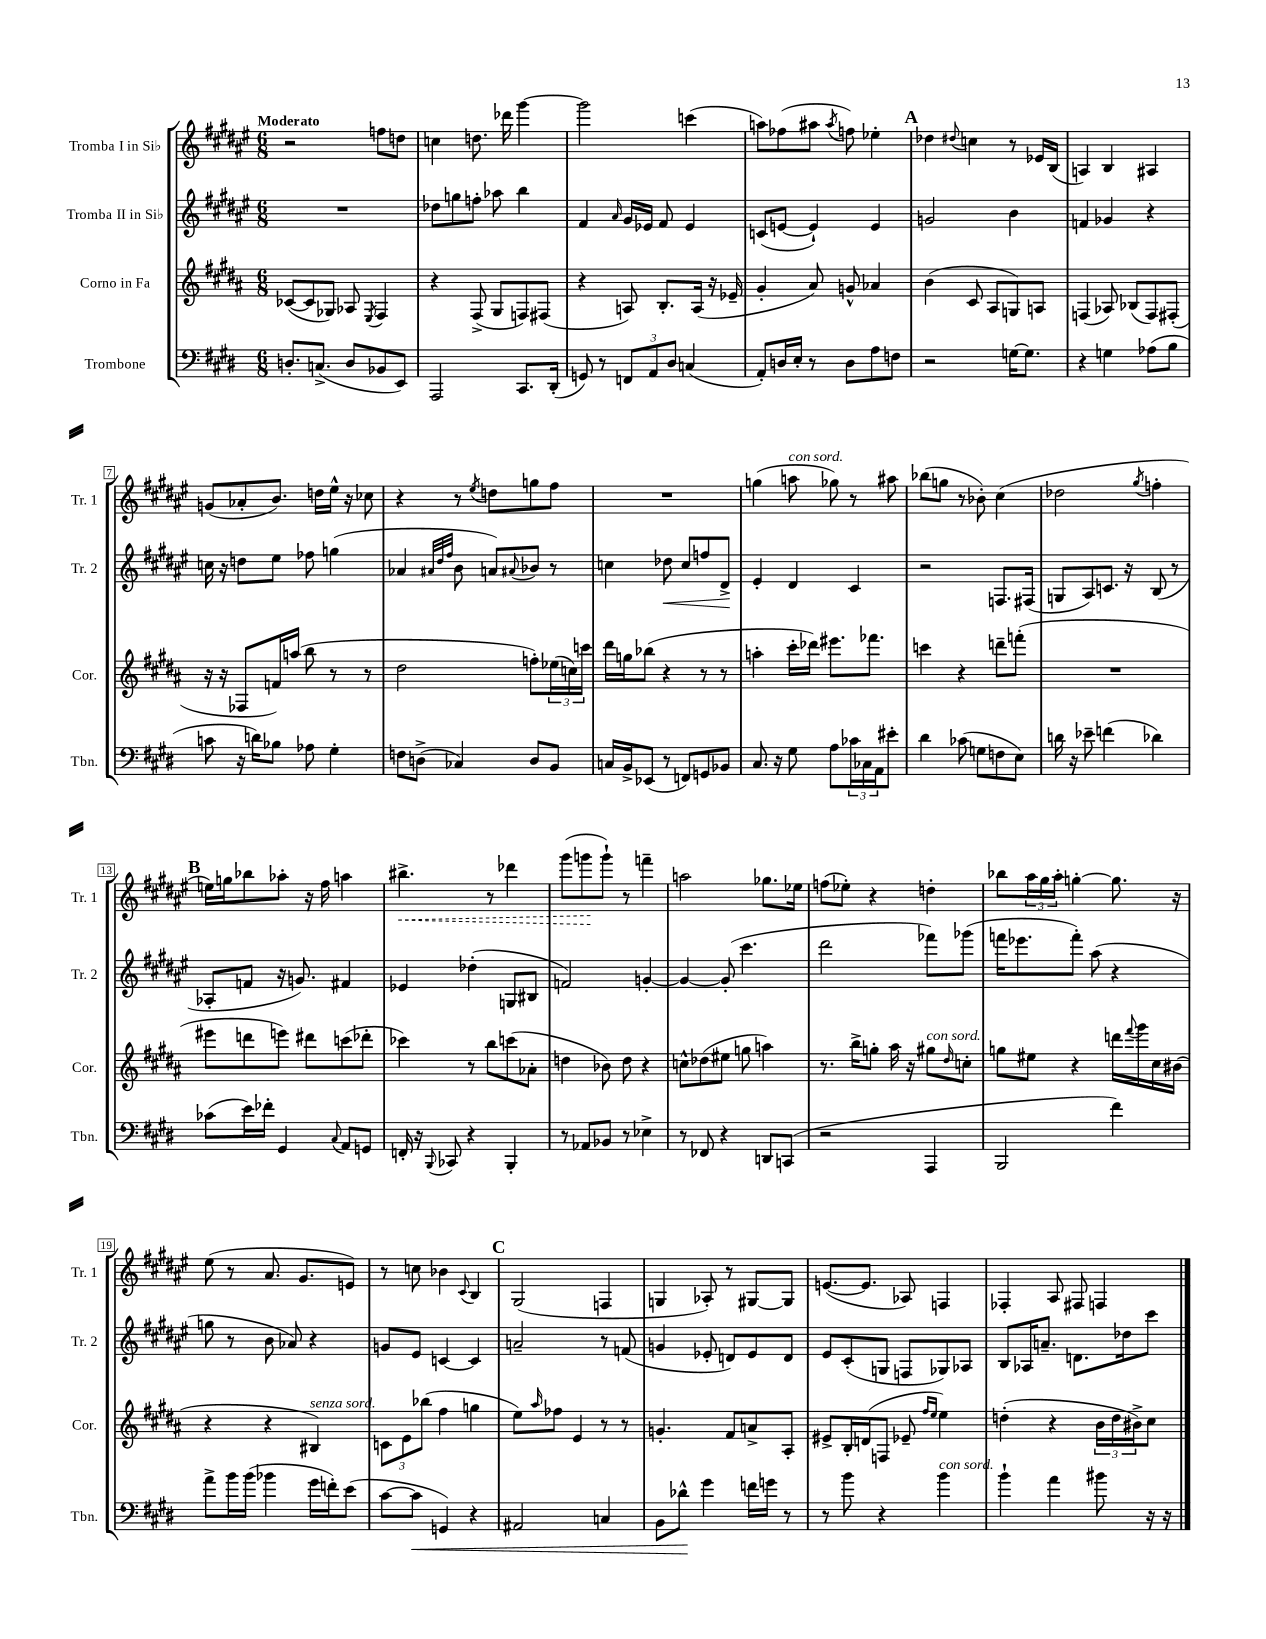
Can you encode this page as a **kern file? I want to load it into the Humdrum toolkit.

**kern	**kern	**kern	**kern
*staff4	*staff3	*staff2	*staff1
*clefF4	*clefG2	*clefG2	*clefG2
*k[f#c#g#d#]	*k[f#c#g#d#a#]	*k[f#c#g#d#a#e#]	*k[f#c#g#d#a#e#]
*M6/8	*M6/8	*M6/8	*M6/8
8.D'	([8c-	2.r	2r
.	8c-]	.	.
(8.C^	.	.	.
.	8G-)	.	.
8D	8A-	.	.
.	8qE	.	.
8BB-	4F#	.	8ff
8EE)	.	.	8dd
=	=	=	=
2AAA	4r	8dd-	4cc
.	.	8gg	.
.	(8F#^	8ff'	8.dd
.	8G#	8aa-	.
.	.	.	16ddd-
8.CC#	8F)	4bb	[4ggg#
.	(8F#	.	.
(16DD#'	.	.	.
=	=	=	=
8GG)	4r	4f#	2ggg#]
8r	.	.	.
.	.	16qqa#	.
12FF	8A)	16g#	.
.	.	16e-	.
12AA	.	.	.
.	8.B'	8f#	.
12D#	.	.	.
(4C	.	4e-	(4ccc
.	(16A	.	.
.	16r	.	.
.	16e-~	.	.
=	=	=	=
8AA')	4g#'	(8c	8aa)
16D	.	[8e	(8ff-
16E'	.	.	.
8r	8a#)	4e`])	8aa#
.	.	.	8qaa#
8D	8g^^	.	8ff)
8A	4a-	4e	4ee-'
8F	.	.	.
=	=	=	=
2r	(4b	2g	4dd-
.	.	.	8qqdd#
.	8c#	.	4cc
.	8A#	.	.
[16G	8G)	4b	8r
8.G]	.	.	.
.	8A	.	16e-
.	.	.	(16B
=	=	=	=
4r	(4F	4f	4A)
4G	8A-)	4g-	4B
.	(8B-	.	.
(8A-	8F)	4r	4A#
8B	(8F#'	.	.
=	=	=	=
8c	16r	16cc	(8g
.	16r	16r	.
16r	8F-	8dd	8a-'
16d)	.	.	.
8B-	16f)	8ee#	8.b)
.	(16aa	.	.
8A-	8bb	8ff-	.
.	.	.	16dd
4G#'	8r	(4gg	16ee#^^
.	.	.	16r
.	8r	.	8cc-
=	=	=	=
8F	2dd#	4a-	4r
(8D^	.	.	.
.	.	32qqa#	.
.	.	32qqdd#	.
.	.	32qqff#	.
4C-)	.	8b	8r
.	.	.	8qee#
.	.	8a)	8dd
.	.	8qqa#	.
8D	8ff')	8b-	8gg
8BB	(24ee-	8r	8ff#
.	24cc)	.	.
.	24ccc	.	.
=	=	=	=
16C	16ddd#	4cc	2.r
16BB^	16gg	.	.
(8EE-	(8bb-	.	.
8r	4r	8dd-	.
8FF)	.	8cc	.
8GG	8r	8ff	.
8BB-	8r	8d#^	.
=	=	=	=
8.C#	4aa'	4e#'	(4gg
16r	.	.	.
8G#	16ccc#'	4d#	8aa
.	16ddd-)	.	.
8A	8.eee#	.	8gg-)
24c-	.	4c#	8r
24C-	.	.	.
.	8.fff-	.	.
24AA	.	.	.
8e#'	.	.	8aa#
=	=	=	=
4d#	4ccc	2r	(8bb-
.	.	.	8gg
(8c-	4r	.	8r
8G	.	.	8b-')
8F	8ddd~	8.F	(4cc#
8E)	(8fff'	.	.
.	.	(16F#	.
=	=	=	=
16d	2.r	8G	2dd-
16r	.	.	.
8e-~	.	8A#)	.
(4f	.	8.c	.
.	.	16r	.
.	.	.	8qgg#
4d-)	.	(8B	4ff'
.	.	8r	.
=	=	=	=
(8c-	8eee#	8A-'	16ee)
.	.	.	16gg
16e)	8ddd	8f	8bb-
16f-'	.	.	.
4GG#	8eee)	16r	8aa-'
.	.	8.g)	.
.	8ddd#	.	16r
.	.	.	16ff#
8qqC#	.	.	.
8AA	(8ccc	4f#	4aa
8GG	8ddd-'	.	.
=	=	=	=
16FF'	4ccc-)	4e-	4.bb#^
16r	.	.	.
8qqBBB	.	.	.
8CC-	.	.	.
4r	8r	(4dd-'	.
.	8bb	.	8r
4BBB'	(8ccc	8G	4ddd-
.	8a-'	8B#	.
=	=	=	=
8r	4dd	2f)	(8ggg#
8AA-	.	.	8ggg
8BB-	8b-)	.	8ggg`)
8r	8dd	.	8r
4E-^	4r	[4g'	4fff~
=	=	=	=
8r	8cc^^	4g_	2aa
8FF-	(8dd-	.	.
4r	8ee#	(8g']	.
.	8gg	4.ccc#	.
8DD	4aa)	.	8.gg-
(8CC	.	.	.
.	.	.	16ee-
=	=	=	=
2r	8.r	2ddd#	(8ff
.	.	.	8ee-')
.	16bb^	.	.
.	8gg'	.	4r
.	16aa#	.	.
.	16r	.	.
4AAA	8gg#	8fff-)	4dd'
.	16qqdd#	.	.
.	8cc'	(8ggg-	.
=	=	=	=
2BBB	8gg	16fff	8bb-
.	.	8.eee-	.
.	8ee#	.	24aa#
.	.	.	24gg#
.	.	.	24aa#'
.	4r	8fff')	[4gg'
.	.	(8aa#	.
4f#)	16ddd	4r	8.gg]
.	8qqfff#	.	.
.	16ggg#	.	.
.	16cc#	.	.
.	(16b#	.	16r
=	=	=	=
8a^	4r	8gg	(8ee#
16b	.	8r	8r
(16b	.	.	.
4b-	4r	8b	8.a#
.	.	8a-)	.
.	.	.	8.g#
16g#	4B#)	4r	.
16f')	.	.	.
(8e	.	.	8e)
=	=	=	=
[8c#	12c	8g	8r
.	12e	.	.
8c#]	.	8e#	8cc
.	(12bb-	.	.
4GG)	4ff#	[4c	4b-
.	.	.	8qqc#
4r	4gg	4c]	4B
=	=	=	=
2AA#	8ee)	2a~	(2G#
.	16qqaa#	.	.
.	8ff-	.	.
.	4e	.	.
4C	8r	8r	4F
.	8r	(8f	.
=	=	=	=
8BB	4.g'	4g	4G
8d-^^	.	.	.
4g#	.	8e-'	8A-')
.	8f#	8d)	8r
16f	8a^	8e-	[8G#
16g	.	.	.
8r	8A#'	8d	8G#]
=	=	=	=
8r	8e#^	8e#	([8.e
8b	16B'	(8c#'	.
.	(16d	.	8.e]
4r	8F	8G	.
.	8e-~	8F	8A-)
.	16qqff#	.	.
.	16qqee	.	.
4b	4ee)	8G-)	4F
.	.	8A-	.
=	=	=	=
4b`	(4dd'	8B	4F-'
.	.	16A-	.
.	.	8.a~	.
4a	4r	.	8A#
.	.	8.d	8F#
8b#	24b	.	4F
.	24dd	.	.
.	.	16dd-	.
.	24b#^)	.	.
16r	8cc#	8ccc#	.
16r	.	.	.
==	==	==	==
*-	*-	*-	*-
